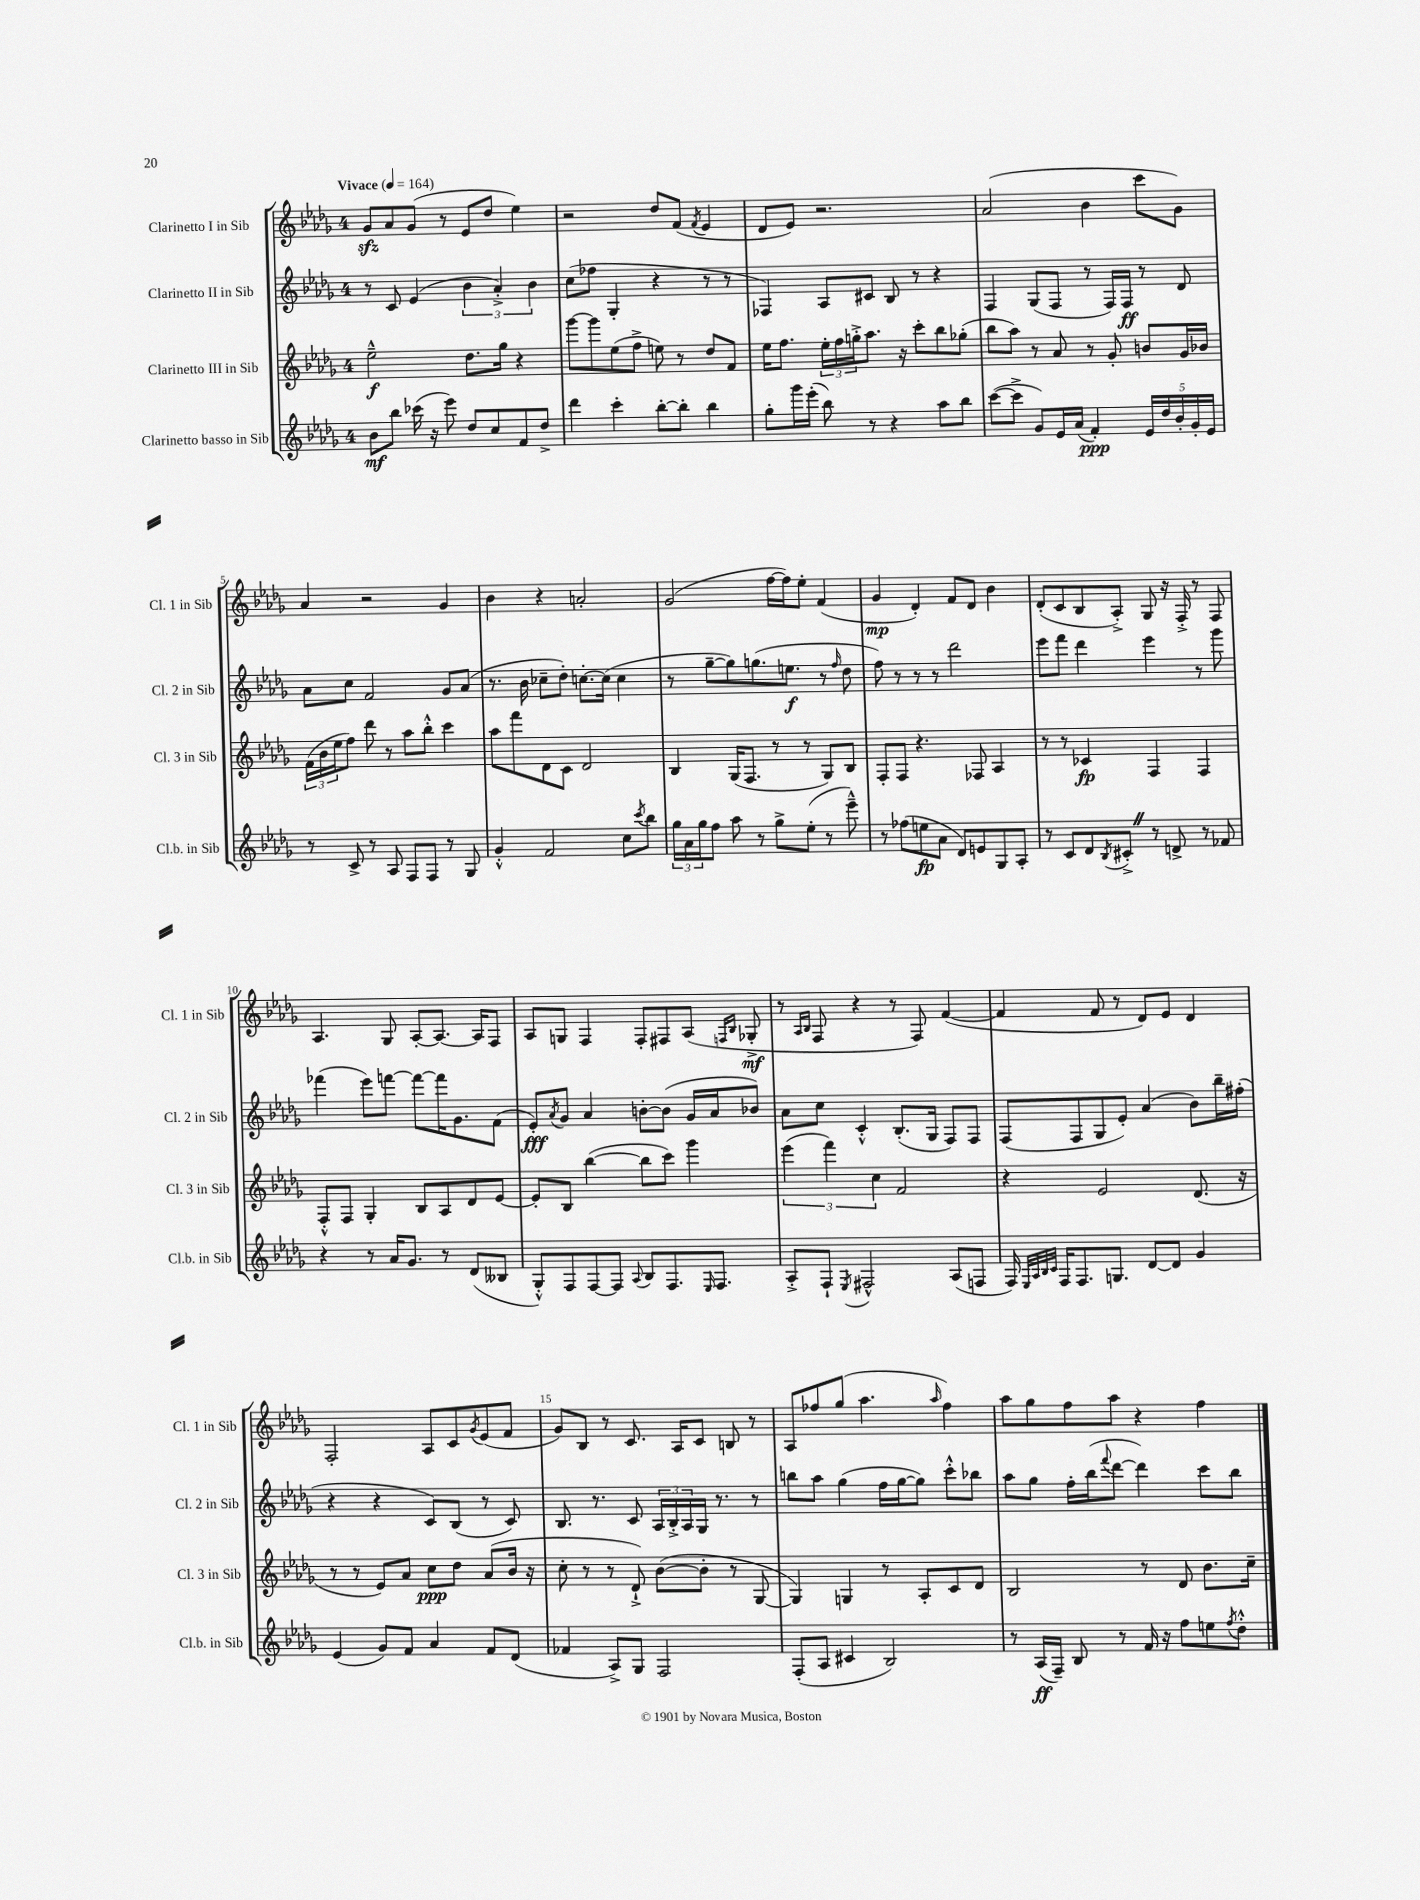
<<
\new StaffGroup <<
\new Staff = "s0" \with { instrumentName = "Clarinetto I in Sib" shortInstrumentName = "Cl. 1 in Sib" } {
    \clef treble \key des \major \once \override Staff.TimeSignature.style = #'single-digit \time 4/4 \tempo "Vivace" 4 = 164
    ges'8\sfz aes'8 ges'8( r8 ees'8 des''8 ees''4) |
    r2 des''8 f'8( \acciaccatura { f'8 } ees'4 |
    des'8 ees'8) r2. |
    aes'2( bes'4 c'''8 ges'8) |
    aes'4 r2 ges'4 |
    bes'4 r4 a'2-. |
    ges'2( f''16~ f''16) ees''8-. f'4( |
    ges'4\mp des'4-.) f'8 des'8 bes'4 |
    des'8-.( c'8 bes8 aes8-.->) ges8 r16 f16-.-> r8 f8 |
    aes4. ges8 aes8~-. aes8.~ aes16 f8 |
    aes8 g8 f4 f8-. fis8 aes8( \grace { f16 bes16 } ges8-.->\mf |
    r8 \grace { aes16 bes16 } f8 r4 r8 f8) f'4~( |
    f'4 f'8 r8 des'8) ees'8 des'4 |
    f2-. aes8 c'8 \acciaccatura { ges'8 } ees'8( f'8 |
    ges'8) bes8 r8 c'8. aes16 c'8 b8 r8 |
    aes8 fes''8 ges''8( aes''4. \grace { aes''16 } fes''4) |
    aes''8 ges''8 f''8 aes''8 r4 f''4 \bar "|." |
}
\new Staff = "s1" \with { instrumentName = "Clarinetto II in Sib" shortInstrumentName = "Cl. 2 in Sib" } {
    \clef treble \key des \major \once \override Staff.TimeSignature.style = #'single-digit \time 4/4
    r8 c'8 ees'4( \tuplet 3/2 { bes'4 aes'4-.->) bes'4 } |
    c''8( fes''8 ges4-. r4 r8 r8 |
    fes4) aes8 cis'8 bes8 r8 r4 |
    f4 ges8( f8 r8 f16) f16\ff r8 des'8 |
    aes'8 c''8 f'2 ges'8 aes'8( |
    r8. bes'16 ces''8-- des''8-.) c''8.~-. c''16( c''4 |
    r8 ges''8~-- ges''8) g''8.( e''8.\f r8 \grace { f''16 } des''8 |
    f''8) r8 r8 r8 des'''2 |
    ees'''8 f'''8 des'''4 ees'''4 r8 ges'''8 |
    fes'''4( ees'''8) f'''8~ f'''8~ f'''16 ges'8. f'8( |
    ees'8-.\fff) \acciaccatura { aes'8 } ges'8 aes'4 b'8~-. b'8( ges'16 aes'16 bes'8) |
    aes'8 c''8 c'4-.-^ bes8.-.( ges16 f8) f8 |
    f8( f8 ges8 ees'8-.) aes'4( bes'8) bes''16-- fis''16-.( |
    r4 r4 c'8) bes8( r8 c'8) |
    bes8. r8. c'8 \tuplet 3/2 { aes16 bes16-.-> aes16 } ges16 r8. r8 |
    b''8 aes''8 ges''4( f''16 ges''16~ ges''8) c'''8-.-^ bes''8 |
    aes''8 ges''8 f''16-. bes''16( \appoggiatura { f'''8 } des'''8~ des'''4) c'''8 bes''8 \bar "|." |
}
\new Staff = "s2" \with { instrumentName = "Clarinetto III in Sib" shortInstrumentName = "Cl. 3 in Sib" } {
    \clef treble \key des \major \once \override Staff.TimeSignature.style = #'single-digit \time 4/4
    ees''2---^\f des''8. ges''16 r4 |
    ges'''8~ ges'''8 ees''8( f''8-> e''8) r8 des''8 f'8 |
    ees''16 f''8. \tuplet 3/2 { ees''16-. f''16 g''16-.-> } aes''8. r16 c'''8-. bes''8 ges''8-.( |
    bes''8 aes''8) r8 aes'8 r8 ges'8-. b'8 ges'16 bes'16 |
    \tuplet 3/2 { f'16( bes'16 ees''16 } f''8) des'''8 r8 aes''8 bes''8-.-^ c'''4 |
    aes''8 f'''8 des'8 c'8 des'2 |
    bes4 ges16( f8. r8 r8 ges8) bes8 |
    f8-. f8 r4. fes8 aes4 |
    r8 r8 ces'4\fp f4 f4 |
    f8-.-^ f8 ges4-. bes8 aes8 des'8 ees'8~ |
    ees'8-. bes8 bes''4~( bes''8 c'''8) ges'''4 |
    \tuplet 3/2 { ees'''4( f'''4) c''4 } f'2 |
    r4 ees'2 des'8.( r16 |
    r8 r8 ees'8) aes'8 c''8\ppp des''8 aes'8( bes'16 r16 |
    c''8-. r8 r8 des'8-!->) bes'8~( bes'8-. r8 ges8~ |
    ges4) g4 r8 aes8-. c'8 des'8 |
    bes2 r8 des'8 bes'8. c''16-- \bar "|." |
}
\new Staff = "s3" \with { instrumentName = "Clarinetto basso in Sib" shortInstrumentName = "Cl.b. in Sib" } {
    \clef treble \key des \major \once \override Staff.TimeSignature.style = #'single-digit \time 4/4
    bes'8\mf bes''8 ces'''16( r16 ees'''8) des''8 c''8 f'8 des''8-> |
    des'''4 c'''4-. bes''8~-. bes''8-. bes''4 |
    ges''8-. ges'''16 ees'''16-.( bes''8) r8 r4 aes''8 bes''8 |
    c'''8~( c'''8-> ges'8) ees'16 aes'16( f'4-.\ppp) \tuplet 5/4 { ees'16 des''16 bes'16-. ges'16-. ees'16 } |
    r8 c'8-> r8 aes8 f8 f8 r8 ges8 |
    ges'4-.-^ f'2 c''8 \acciaccatura { c'''8 } bes''8 |
    \tuplet 3/2 { ges''16 aes'16 ges''16 } f''8 aes''8 r8 ges''8-> ees''8-.( r8 ees'''8---^) |
    r8 fes''8( e''8\fp aes'8 des'8) e'8 ges8 aes8-. |
    r8 c'8 des'8 \acciaccatura { bes8 } cis'8-.-> \once \override BreathingSign.text = \markup { \musicglyph "scripts.caesura.straight" } \breathe r8 d'8-> r8 fes'8 |
    r4 r8 aes'16 ges'8. r8 des'8( beses8 |
    ges8-.-^) f8 f8~ f8 \appoggiatura { aes8 } bes8 f8. \grace { ees16 } f8. |
    aes8-.-> f8-! \acciaccatura { ees8 } fis2-^ aes8( f8 |
    f16) \grace { ees32 aes32 bes32 c'32 } f16 f8. g8. des'8~ des'8 ges'4 |
    ees'4( ges'8) f'8 aes'4 f'8 des'8( |
    fes'4 aes8->) ges8 f2 |
    f8-.( aes8 cis'4 bes2) |
    r8 aes16\ff( f16--) bes8 r8 f'16 r16 f''8 e''8 \acciaccatura { f''8 } des''8-.-^ \bar "|." |
}
>>
>>
\layout { \context { \Score \override BarNumber.break-visibility = ##(#f #t #t) barNumberVisibility = #(every-nth-bar-number-visible 5) } }
